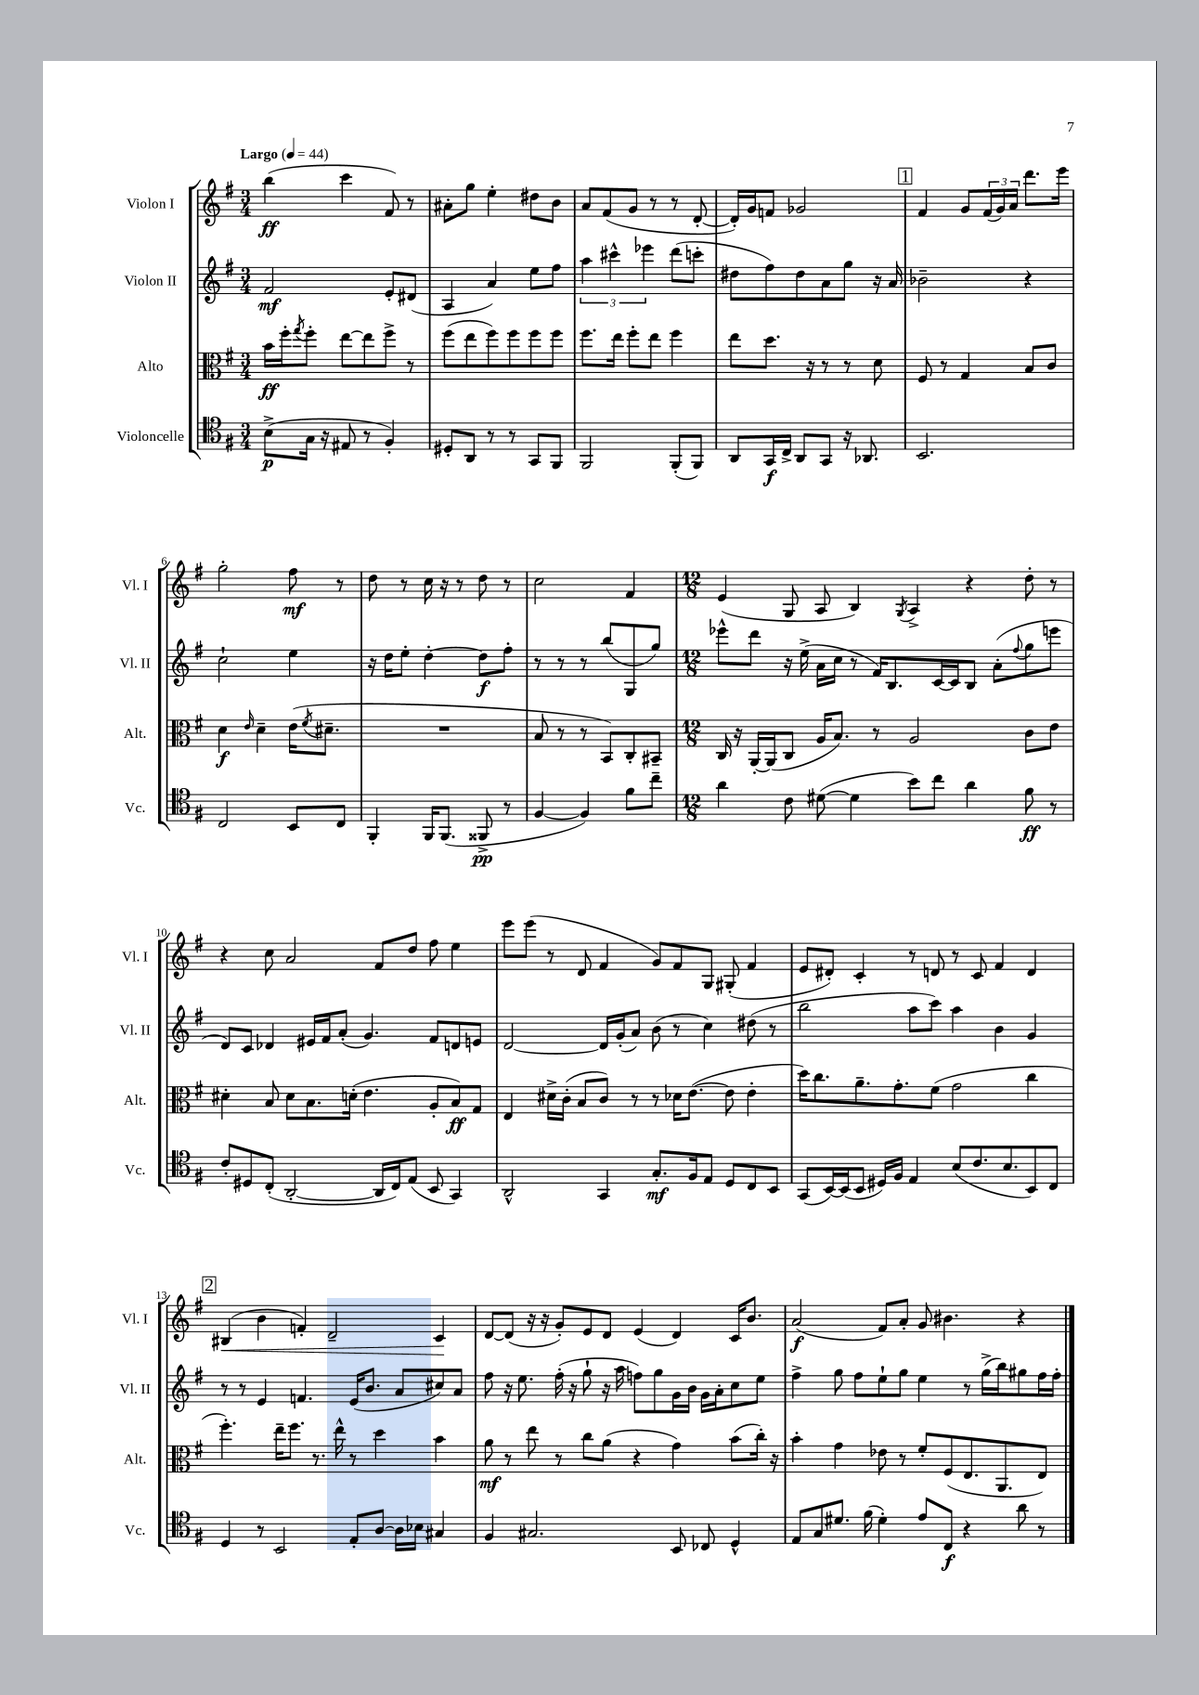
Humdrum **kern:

**kern	**kern	**kern	**kern
*staff4	*staff3	*staff2	*staff1
*clefC4	*clefC3	*clefG2	*clefG2
*k[f#]	*k[f#]	*k[f#]	*k[f#]
*M3/4	*M3/4	*M3/4	*M3/4
*MM44	*MM44	*MM44	*MM44
(8B^	16b	2f#	(4bb
.	16ff#'	.	.
.	8qgg	.	.
16G	8ff#'	.	.
16r	.	.	.
8E#	[8ee	.	4ccc
8r	8ee]	.	.
4F#')	8ff#^	8e'	8f#)
.	8r	(8d#	8r
=	=	=	=
8D#'	(8ff#	4A	8a#'
8AA	8ee	.	8gg
8r	8ff#)	4a)	4ee'
8r	8ff#	.	.
8GG	8ff#	8ee	8dd#
8FF#	8ff#	8ff#	8b
=	=	=	=
2FF#	8.ff#	6aa	8a
.	.	.	(8f#
.	.	6ccc#^^	.
.	16ee	.	.
.	8ff#'	.	8g
.	.	6eee-	.
.	8ee	.	8r
(8FF#'	4ff#	(8ddd	8r
8FF#)	.	8ccc'	[8d'
=	=	=	=
8AA	8ee	8dd#	16d'])
.	.	.	16g
16GG	8.dd	8ff#)	8f
16C^	.	.	.
8AA	.	8dd#	2g-
.	16r	.	.
8GG	8r	8a	.
16r	8r	8gg	.
8.AA-	.	.	.
.	8d	16r	.
.	.	16a	.
=	=	=	=
2.BB	8F#	2b-~	4f#
.	8r	.	.
.	4G	.	8g
.	.	.	(24f#
.	.	.	24g)
.	.	.	24a
.	8B	4r	8.ddd
.	8c	.	.
.	.	.	16eee
=	=	=	=
2C	4d	2cc`	2gg'
.	16qqe	.	.
.	4d~	.	.
8BB	(16e	4ee	8ff#
.	8qf#	.	.
.	8.d#~	.	.
8C	.	.	8r
=	=	=	=
4FF#'	2.r	16r	8dd
.	.	16dd	.
.	.	8ee'	8r
16FF#	.	[4dd'	16cc
(8.FF#	.	.	16r
.	.	.	8r
8FF##^	.	8dd]	8dd
8r	.	8ff#'	8r
=	=	=	=
[4F#	8B	8r	2cc
.	8r	8r	.
4F#])	8r	8r	.
.	8BB)	(8bb	.
8f#	8C'	8G	4f#
8cc~	8BB#~	8gg)	.
=	=	=	=
*M12/8	*M12/8	*M12/8	*M12/8
4a	16C	8eee-^^	(4e
.	16r	.	.
.	[16AA'	8ddd	.
.	(16AA]	.	.
8c	8C	16r	8G
.	.	(16ee^	.
([8d#	16A	16a	8A
.	8.B)	16cc	.
4d#]	.	8r	4B)
.	8r	16f#)	.
.	.	8.B	.
.	.	.	8qG
8b)	2A	.	4A^
8cc	.	[16c	.
.	.	16c]	.
4a	.	8B	4r
.	.	(8a'	.
.	.	8qqff#	.
8f#	8c	8gg	8dd'
8r	8e	8eee	8r
=	=	=	=
8c'	4d#'	8d)	4r
8D#	.	8c	.
(8C'	8B	4d-	8cc
[2AA'	8d#	.	2a
.	8.B	16e#	.
.	.	16f#	.
.	.	(8a'	.
.	(16d'	.	.
.	4.e	4.g)	.
16AA]	.	.	8f#
16C)	.	.	.
(8E	.	.	8dd
8BB	8A'	8f#	8ff#
4GG)	8B)	8d	4ee
.	8G	8e	.
=	=	=	=
2AA^^	4E	[2d	8eee
.	.	.	(8eee
.	16d#^	.	8r
.	(16c'	.	.
.	8B	.	8d
4GG	8c)	16d]	4f#
.	.	(16g'	.
.	8r	8a)	.
8.G'	8r	(8b	8g)
.	16d-	8r	8f#
16F#	([8.e	.	.
8E	.	4cc)	8G
8D	8e]	.	(8G#'
8C	4e'	(8dd#	4f#
8BB	.	8r	.
=	=	=	=
(8GG	16dd)	2bb	8e
.	8.cc	.	.
[16BB)	.	.	8d#')
(16BB]	.	.	.
8BB	8.a~	.	4c'
16D#)	.	.	.
16F#	8.g'	.	.
4E	.	8aa	8r
.	(8f#	8ccc)	8d
(8B	2g	4aa	8r
8.c	.	.	8c
.	.	4b	4f#
8.B	.	.	.
8BB)	4cc	4g	4d
8C	.	.	.
=	=	=	=
4D	4.ff#')	8r	(4B#
.	.	8r	.
8r	.	4e	4b
2BB	16ee~	.	.
.	8.ff#	.	.
.	.	4.f	4f')
.	8.r	.	.
.	.	.	2d~
.	16ee^^	.	.
8E'	8r	(16e	.
.	.	8.b	.
[8A	4dd	.	.
16A]	.	8a	.
16B-	.	.	.
4G#	4b	8cc#)	4c
.	.	8a	.
=	=	=	=
4F#	8a	8ff#	[8d
.	8r	16r	(8d]
.	.	8.ee	.
2.G#	8ee	.	16r
.	.	.	16r
.	8r	(16ff#'	8g')
.	.	16r	.
.	8cc	8gg`	8e
.	(8a	16r	8d
.	.	16aa	.
.	4r	8ff)	(4e
.	.	8gg	.
8BB	4g)	16g	4d)
.	.	16b	.
8C-	.	16g	.
.	.	16a'	.
4D^^	(8b	8cc	16c
.	.	.	8.b
.	16cc')	8ee	.
.	16r	.	.
=	=	=	=
8E	4b'	4ff#^	(2a
8G	.	.	.
8.d#	4g	8gg	.
.	.	8ff#	.
(16f#	.	.	.
4d#')	8e-	8ee`	8f#)
.	8r	8gg	8a'
8e	8f#'	4ee	8g
8C	(8F#	.	4.b#
4r	8.E	8r	.
.	.	(16gg^	.
.	8.AA	16bb)	.
8a	.	8gg#	4r
8r	8E)	16ff#	.
.	.	16ff#'	.
==	==	==	==
*-	*-	*-	*-
